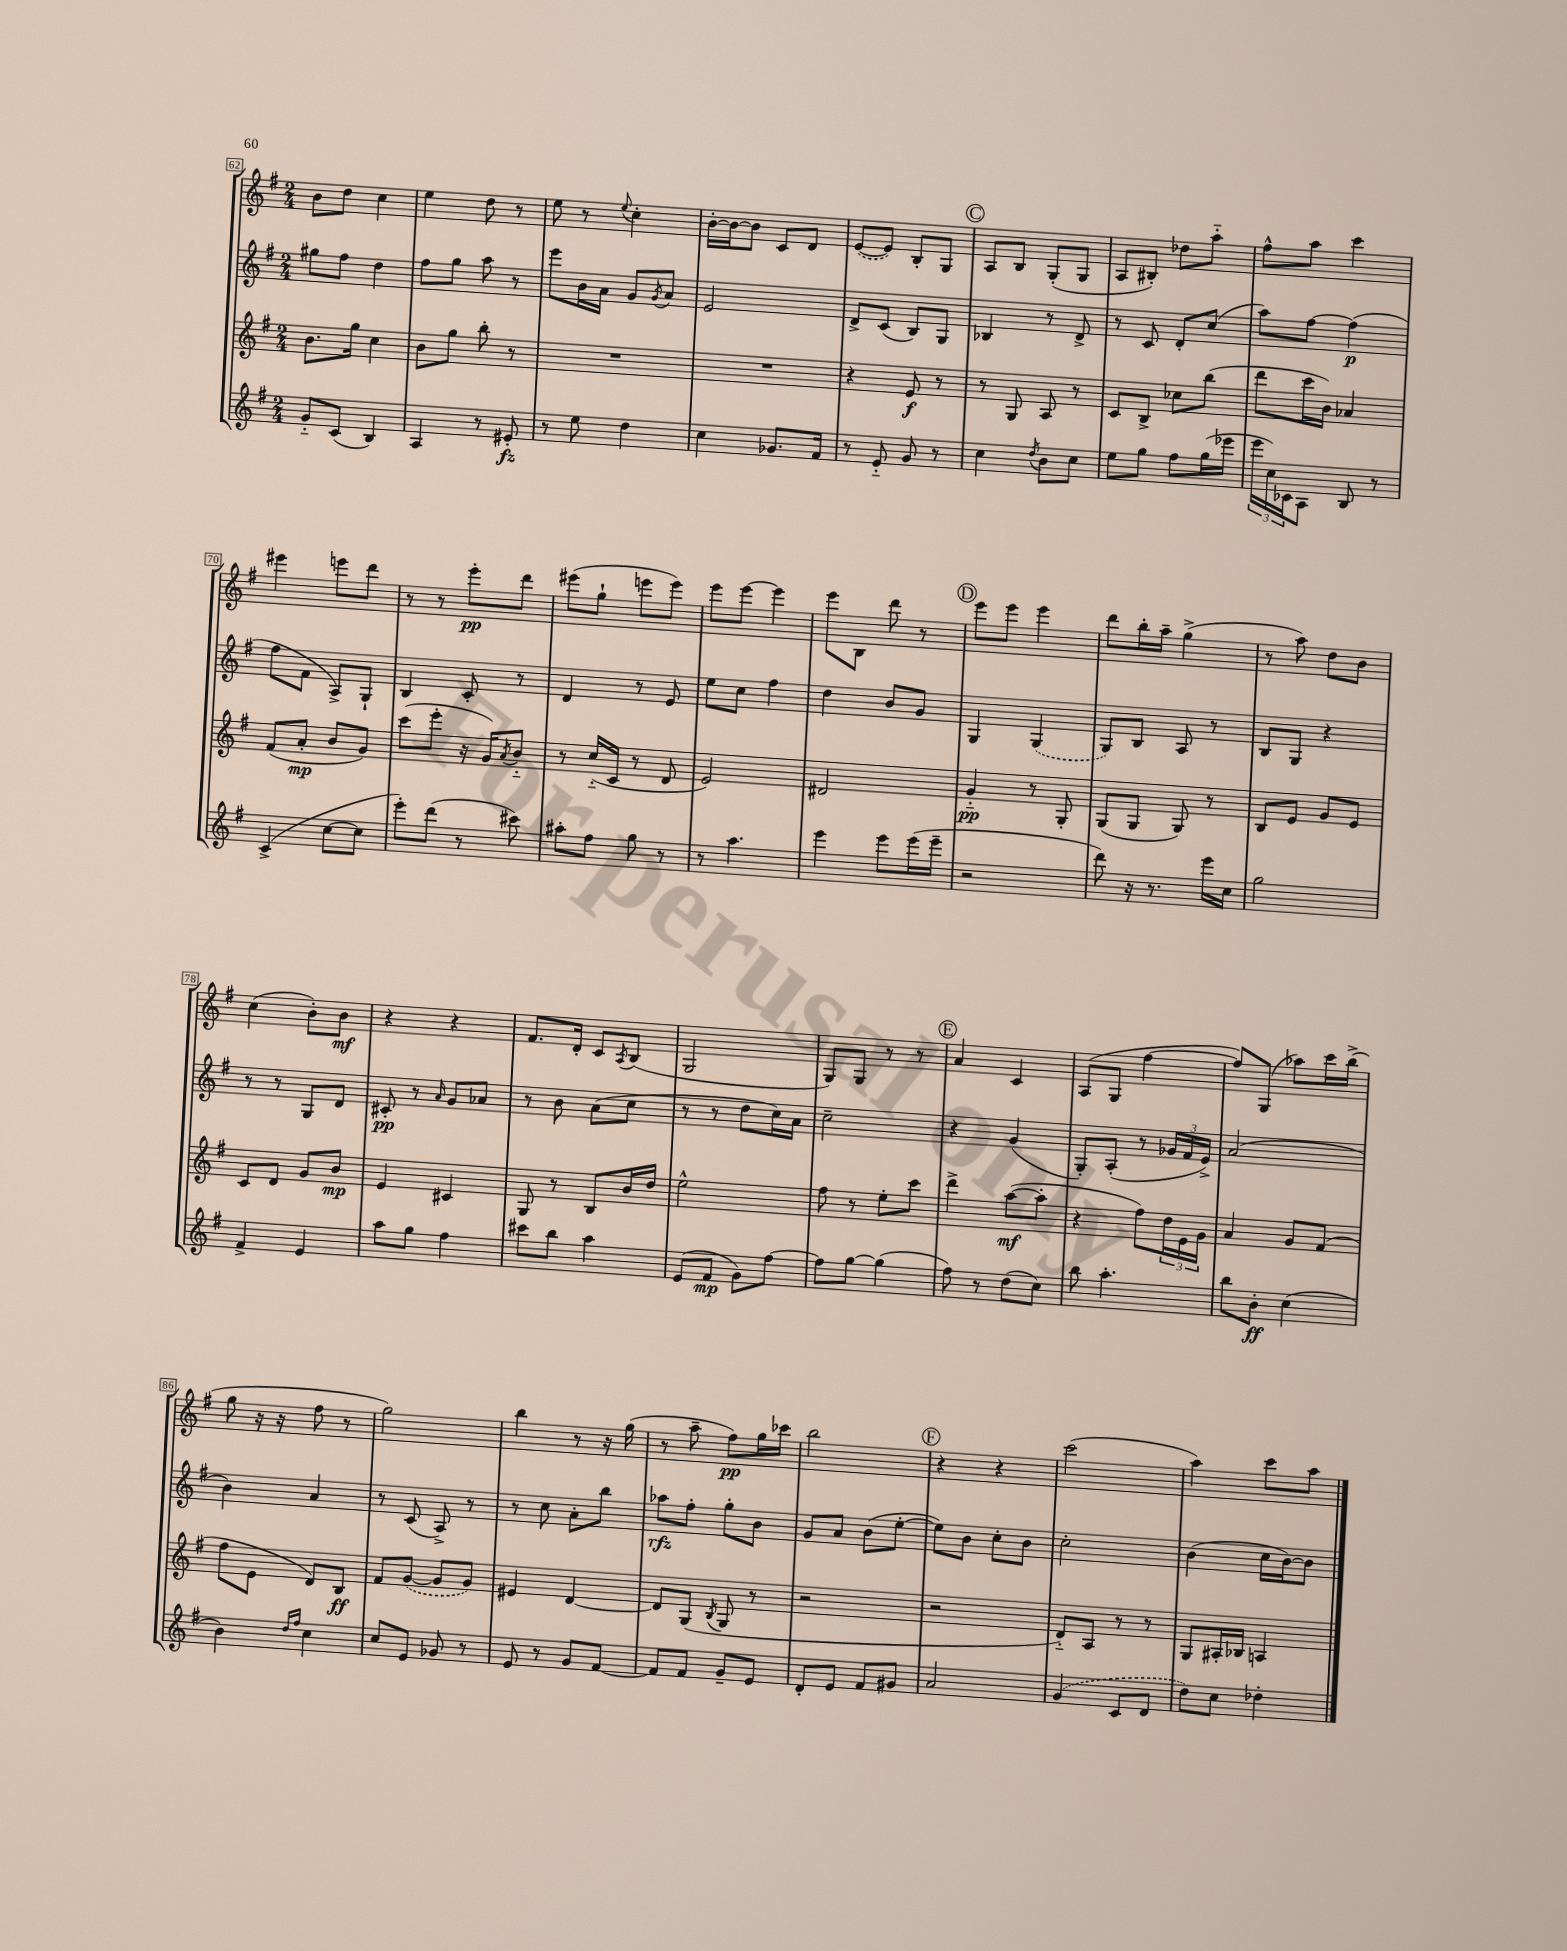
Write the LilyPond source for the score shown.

<<
\new StaffGroup <<
\new Staff = "s0" {
    \clef treble \key g \major \numericTimeSignature \time 2/4
    b'8 d''8 c''4 |
    e''4 d''8 r8 |
    e''8 r8 \appoggiatura { e''8 } c''4-. |
    b'16~-. b'16~ b'8 c'8 d'8 |
    \once \slurDashed e'8~( e'8) b8-. g8 |
    \mark \markup { \circle "C" } a8 b8 g8-.( g8 |
    a8 bis8-.) des''8 a''8-_ |
    fis''8-^ a''8 c'''4 |
    eis'''4 e'''8 d'''8 |
    r8 r8 e'''8-.\pp d'''8 |
    eis'''8( g''8-! e'''8 e'''8) |
    e'''8 e'''8~ e'''4 |
    e'''8 b8 d'''8 r8 |
    \mark \markup { \circle "D" } e'''8 e'''8 e'''4 |
    d'''8 b''16-. a''16-- g''4->( |
    r8 a''8) d''8 b'8 |
    c''4( b'8-.) b'8\mf |
    r4 r4 |
    fis'8. d'16-. c'8 \acciaccatura { a8 } b8( |
    g2 |
    g8) g8 r8 r8 |
    \mark \markup { \circle "E" } a'4 c'4 |
    a8( g8 fis''4~ |
    fis''8) g8( aes''8) c'''16 b''16->( |
    g''8 r16 r16 fis''8 r8 |
    g''2) |
    b''4 r8 r16 g''16( |
    r8 a''8-- fis''8\pp) g''16 ces'''16 |
    b''2 |
    \mark \markup { \circle "F" } r4 r4 |
    c'''2( |
    a''4) c'''8 a''8 \bar "|." |
}
\new Staff = "s1" {
    \clef treble \key g \major \numericTimeSignature \time 2/4
    gis''8 fis''8 d''4 |
    fis''8 g''8 a''8 r8 |
    e'''8 b'16 a'16 g'8 \acciaccatura { g'8 } a'8 |
    e'2 |
    d'8-> c'8( b8) g8 |
    \mark \markup { \circle "C" } bes4 r8 d'8-> |
    r8 c'8 d'8-. c''8( |
    a''8) fis''8~ fis''4\p( |
    fis''8 fis'8 a8->) g8-! |
    b4 c'8-. r8 |
    d'4 r8 e'8 |
    e''8 c''8 fis''4 |
    d''4 b'8 g'8 |
    \mark \markup { \circle "D" } g4 \once \slurDashed g4( |
    g8) b8 a8 r8 |
    b8 g8 r4 |
    r8 r8 g8 d'8 |
    cis'8-.\pp r8 \grace { a'16 } g'8 aes'8 |
    r8 b'8 a'8( c''8 |
    r8 r8 d''8 c''16) a'16 |
    c''2-- |
    \mark \markup { \circle "E" } r4 g'4( |
    g8-.) a8-.( r8 \tuplet 3/2 { ges'16 fis'16 e'16->) } |
    a'2( |
    b'4) a'4 |
    r8 c'8( a8->) r8 |
    r8 c''8 a'8-. b''8 |
    aes''8\rfz fis''8-. g''8-. b'8 |
    g'8 a'8 b'8( e''8~-. |
    \mark \markup { \circle "F" } e''8) b'8 c''8-. b'8 |
    c''2-. |
    b'4( c''16 b'16~) b'8 \bar "|." |
}
\new Staff = "s2" {
    \clef treble \key g \major \numericTimeSignature \time 2/4
    b'8. g''16 c''4 |
    b'8 g''8 b''8-. r8 |
    R2 |
    R2 |
    r4 e'8\f r8 |
    \mark \markup { \circle "C" } r8 g8 a8 r8 |
    c'8 b8-> ces''8 b''8( |
    d'''8 c'''16 b'16) aes'4 |
    fis'8( a'8-.\mp b'8 g'8) |
    c'''8( e'''8-. r16 g'16) \acciaccatura { a'8 } b'8-_ |
    r8 c''16-_( c'16 r8 d'8 |
    e'2) |
    dis'2 |
    \mark \markup { \circle "D" } g'4-_\pp r8 g8-. |
    g8( g8 g8) r8 |
    b8 e'8 g'8 e'8 |
    c'8 d'8 g'8 b'8\mp |
    e'4 cis'4 |
    g8 r8 b8 b'16 d''16 |
    e''2-^ |
    fis''8 r8 e''8-. c'''8 |
    \mark \markup { \circle "E" } d'''4-> a''8~\mf( a''8-. |
    r4 fis''8) \tuplet 3/2 { d''16 e'16 g'16 } |
    a'4 g'8 fis'8( |
    fis''8 e'8 d'8) b8\ff |
    fis'8 \once \slurDashed g'8~( g'8 g'8) |
    eis'4 d'4~ |
    d'8 g8( \acciaccatura { b8 } g8 r8 |
    r2 |
    \mark \markup { \circle "F" } r2 |
    d'8-_) a8 r8 r8 |
    g8 ais16-. bes16 a4 \bar "|." |
}
\new Staff = "s3" {
    \clef treble \key g \major \numericTimeSignature \time 2/4
    g'8-_ c'8( b4) |
    a4 r8 eis'8-.\fz |
    r8 e''8 d''4 |
    c''4 ges'8. fis'16 |
    r8 e'8-_ g'8 r8 |
    \mark \markup { \circle "C" } c''4 \acciaccatura { d''8 } b'8 c''8 |
    e''8 g''8 fis''8 g''16( ees'''16 |
    \tuplet 3/2 { e'''16 c''16) ces'16 } a8 b8 r8 |
    c'4->( c''8~ c''8 |
    e'''8-.) d'''8( r8 cis'''8) |
    ais''8-. fis''8 g''8 r8 |
    r8 a''4. |
    e'''4 e'''8 e'''16( e'''16-- |
    \mark \markup { \circle "D" } r2 |
    d'''8) r16 r8. e'''16 c''16 |
    g''2 |
    fis'4-> e'4 |
    a''8 g''8 fis''4 |
    cis'''8 b''8 a''4 |
    e'8( fis'8\mp g'8) fis''8~ |
    fis''8 g''8~ g''4( |
    \mark \markup { \circle "E" } fis''8) r8 d''8( c''8) |
    b''8 a''4.-. |
    b''8 b'8-.\ff c''4( |
    b'4) \grace { d''16 fis''16 } c''4 |
    c''8 e'8 ges'8 r8 |
    e'8 r8 g'8 fis'8~ |
    fis'8 fis'8 g'8-- e'8 |
    d'8-. e'8 fis'8 gis'8 |
    \mark \markup { \circle "F" } a'2 |
    \once \slurDashed g'4( c'8 d'8 |
    d''8) c''8 des''4-. \bar "|." |
}
>>
>>
\layout { \context { \Score currentBarNumber = #62 \override BarNumber.stencil = #(make-stencil-boxer 0.1 0.3 ly:text-interface::print) } }
